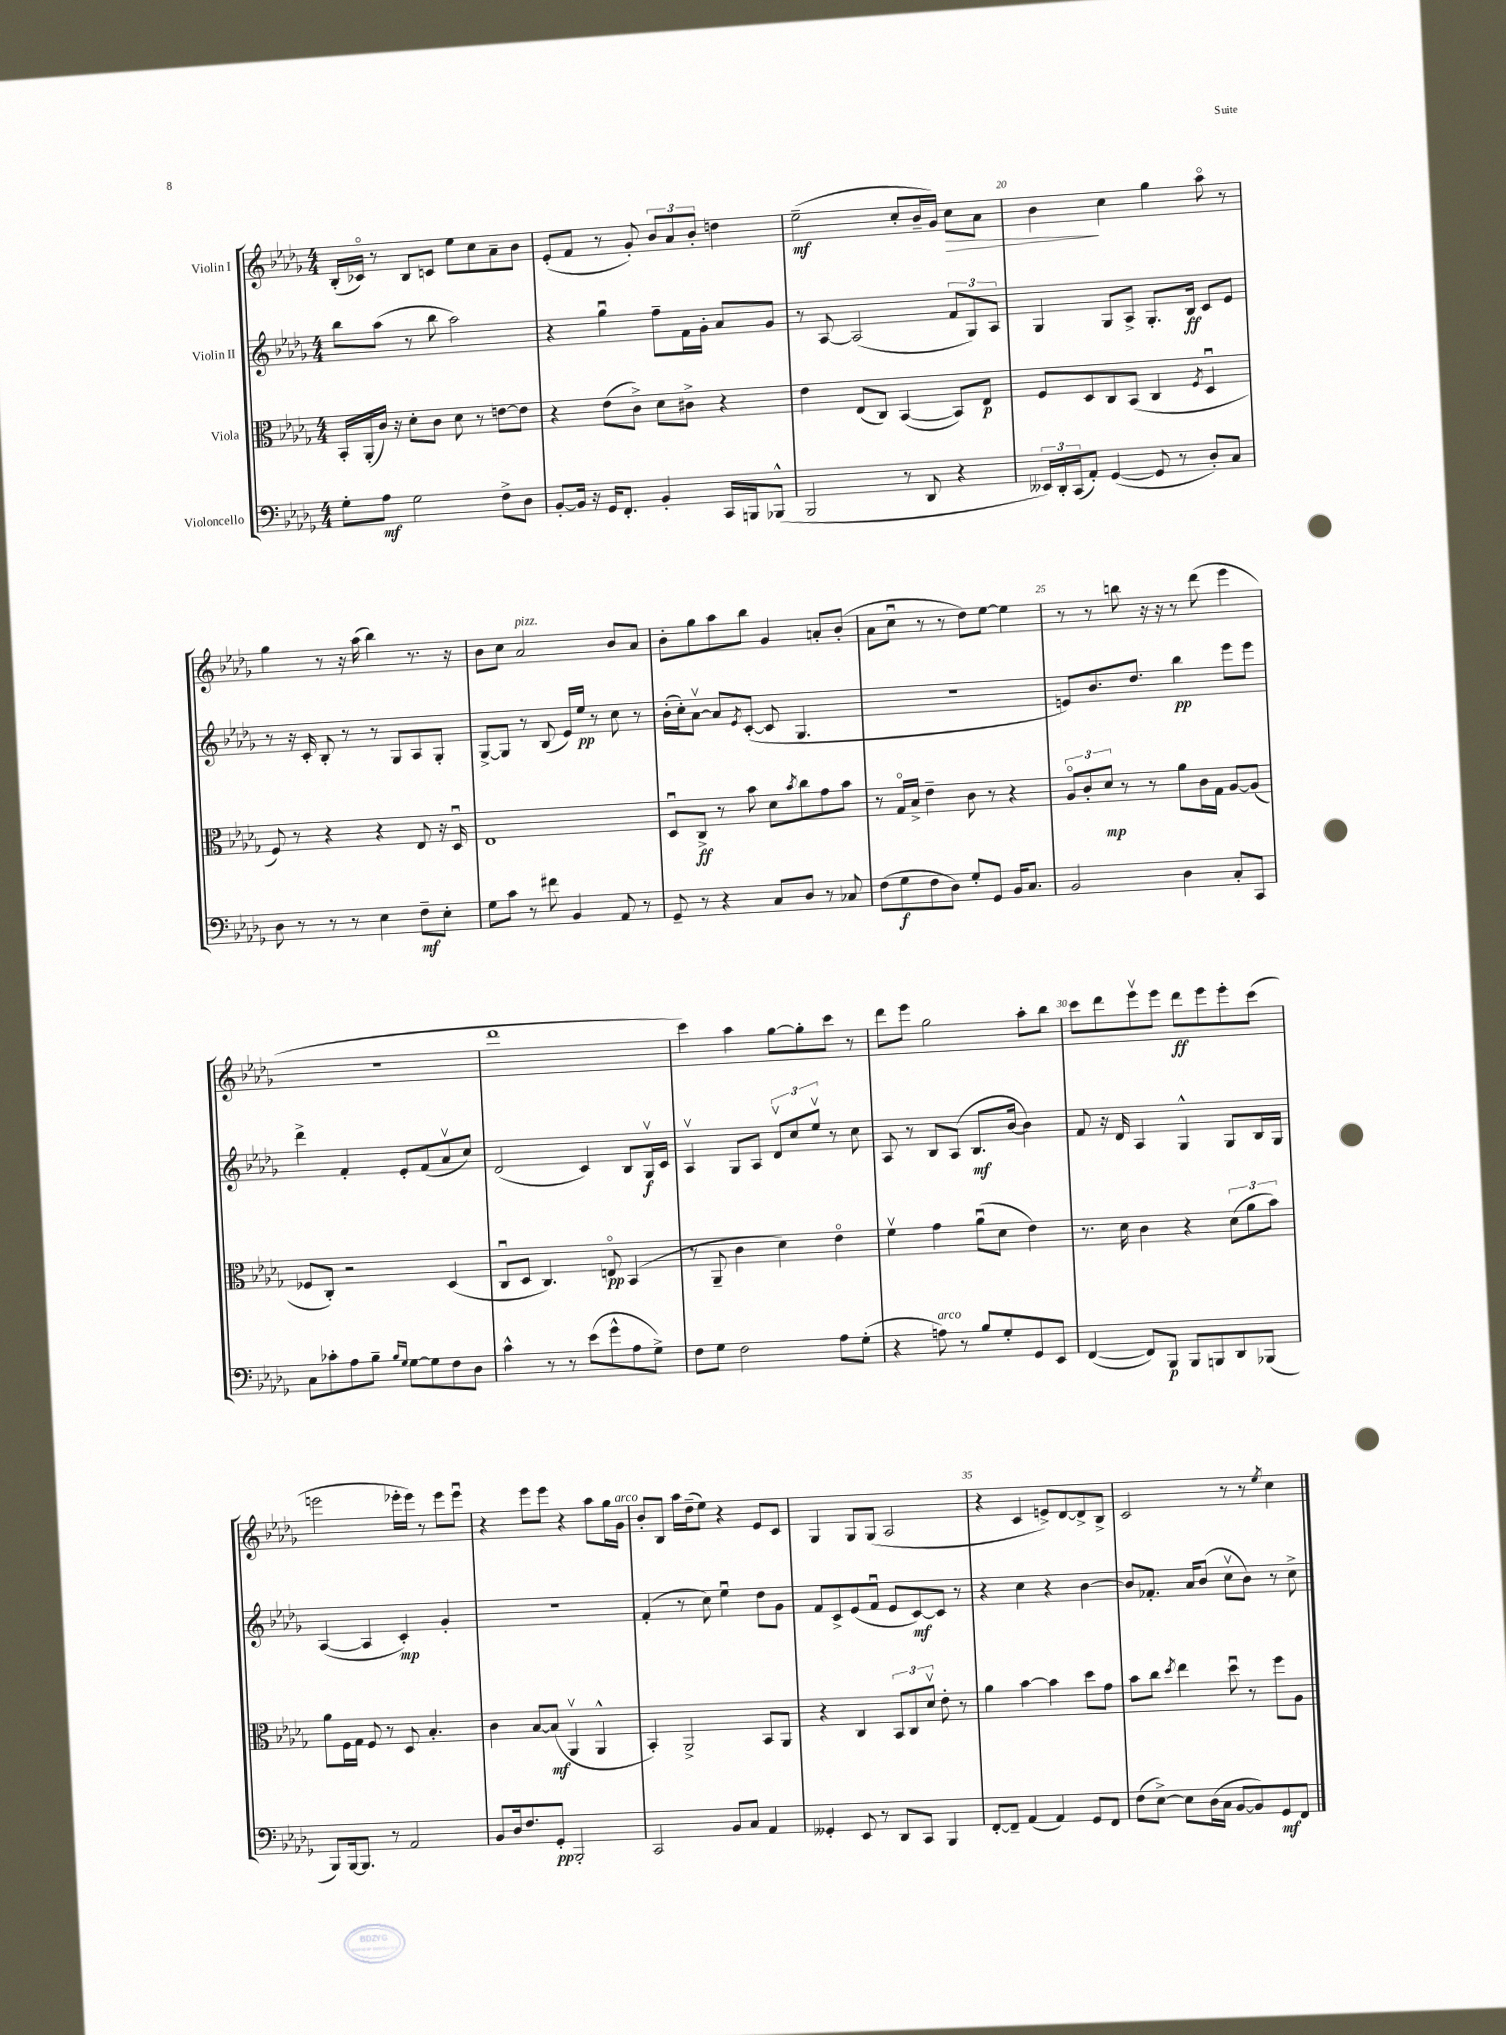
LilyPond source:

<<
\new StaffGroup <<
\new Staff = "s0" \with { instrumentName = "Violin I" } {
    \clef treble \key des \major \numericTimeSignature \time 4/4
    bes16-.( ces'16\flageolet) r8 bes8 c'8 ees''8 c''8 aes'8-- bes'8 |
    ees'8-.( f'8 r8 ges'8-.) \tuplet 3/2 { bes'8 aes'8 bes'8-. } d''4 |
    ees''2--\mf( c''8-. bes'16-- ges'16) c''8\> aes'8 |
    bes'4\! c''4 ges''4 aes''8\flageolet r8 |
    ges''4 r8 r16 aes''16( bes''4) r8. r16 |
    bes'8 c''8 aes'2^\markup { \italic "pizz." } bes'8 aes'8 |
    bes'8-. ges''8 aes''8 bes''8 ges'4 a'8-. bes'8-.( |
    aes'8 c''8\downbow r8 r8 des''8) ees''8~ ees''4 |
    r8 r8 b''8 r16 r16 r8 des'''8( ees'''4 |
    R1 |
    des'''1 |
    c'''4) aes''4 ges''8~ ges''8-. c'''8 r8 |
    des'''8 ees'''8 ges''2 aes''8-. bes''8 |
    c'''8 des'''8 ees'''8\upbow ees'''8 des'''8\ff ees'''8 ees'''8-. c'''8( |
    e'''2 ees'''16-. ees'''16) r8 ees'''8 ees'''8\downbow |
    r4 ees'''8 ees'''8 r4 aes''8 ges''16 ges'16^\markup { \italic "arco" } |
    bes'8-. bes8 aes''16 des''16--( ees''8) r4 ees'8 c'8 |
    ges4 ges8 ges8( aes2 |
    r4 c'4 e'8->) des'8~ des'8-> bes8-> |
    c'2 r8 r8 \acciaccatura { ees''8 } c''4 \bar "|." |
}
\new Staff = "s1" \with { instrumentName = "Violin II" } {
    \clef treble \key des \major \numericTimeSignature \time 4/4
    bes''8 aes''8( r8 bes''8 aes''2) |
    r4 ges''4\downbow f''8-- f'16 ges'16-. aes'8 ges'8 |
    r8 aes8~ aes2( \tuplet 3/2 { f'8 ges8) aes8 } |
    ges4 ges8 aes8-> ges8.-. bes16\ff c'8 ees'8 |
    r8 r16 c'16-. bes8-. r8 r8 ges8 aes8 ges8-. |
    ges8~-> ges8 r8 bes8( ees'16) ees''16\pp r8 c''8 r8 |
    bes'16-.( c''16-.) aes'8~\upbow aes'8 \acciaccatura { ees'8 } c'8~-.( c'8 ges4. |
    R1 |
    e'8) bes'8. des''8. bes''4\pp ees'''8 ees'''8 |
    des'''4-> f'4-. ees'8-. f'8( aes'8\upbow c''8) |
    des'2( c'4) bes8 ges16\upbow\f c'16 |
    aes4\upbow ges8 aes8 \tuplet 3/2 { des'8\upbow c''8 ees''8\upbow } r8 c''8 |
    aes8 r8 bes8 aes8( bes8.\mf bes'16~ bes'4) |
    f'8 r16 des'16 aes4 ges4-^ ges8 bes16 ges16 |
    aes4~( aes4 c'4-.\mp) ges'4-. |
    R1 |
    f'4-.( r8 c''8) ees''4\downbow des''8 ges'8 |
    f'8 c'8-> ees'8( f'8\downbow ees'8 c'8~\mf) c'8 r8 |
    r4 c''4 r4 bes'4~ |
    bes'8 fes'8.-. aes'16 bes'8( c''8\upbow bes'8) r8 c''8-> \bar "|." |
}
\new Staff = "s2" \with { instrumentName = "Viola" } {
    \clef alto \key des \major \numericTimeSignature \time 4/4
    bes,16-. aes,16-.( c'16) r16 des'8-. c'8 des'8 r8 e'8~ e'8 |
    r4 ees'8( c'8->) des'8 cis'8-> r4 |
    ees'4 ees8( c8) bes,4~( bes,8) ees8\p |
    f8 des8 c8 bes,8( c4 \acciaccatura { f8 } des4\downbow |
    f8) r8 r4 r4 ees8 r16 des16\downbow |
    ees1 |
    des8\downbow c8->\ff r8 bes'8 des'8 \acciaccatura { bes'8 } c''8 ges'8 bes'8 |
    r8 ges16\flageolet bes16-> ees'4-- c'8 r8 r4 |
    \tuplet 3/2 { aes8\flageolet c'8-. des'8\mp } r8 r8 aes'8 c'16 ges16 aes8~ aes8( |
    fes8 c8-.) r2 des4( |
    c8\downbow des8 c4.) e8\flageolet\pp bes,4( |
    r8 aes,8-- c'4 des'4) ees'4\flageolet |
    f'4\upbow ges'4 aes'8\downbow( des'8 ees'4) |
    r8. des'16 c'4 r4 \tuplet 3/2 { des'8( aes'8 bes'8) } |
    aes'8 f16 ges16 f8 r8 des8 bes4.-. |
    c'4 bes8~ bes8\mf( aes,4\upbow aes,4-^ |
    bes,4-.) aes,2-> bes,8 aes,8 |
    r4 c4 \tuplet 3/2 { bes,8 c8 des'8\upbow } ees'8-. r8 |
    aes'4 bes'4~ bes'4 des''8 ges'8 |
    bes'8 c''8 \acciaccatura { des''8 } ees''4 des''8\downbow r8 f''8 aes8 \bar "|." |
}
\new Staff = "s3" \with { instrumentName = "Violoncello" } {
    \clef bass \key des \major \numericTimeSignature \time 4/4
    ges8-. aes8\mf ges2 f8-> des8 |
    bes,8~-. bes,16 r16 ges,16 f,8.-. bes,4-. c,16 b,,16 bes,,8-^( |
    bes,,2 r8 des,8 r4 |
    \tuplet 3/2 { eeses,16) des,16-. c,16( } aes,8-.) ges,4~( ges,8 r8 des8-.) c8 |
    des8 r8 r8 r8 ees4 f8--\mf ees8-. |
    ges8 c'8 r8 fis'8 bes,4 aes,8 r8 |
    ges,8-- r8 r4 c8 des8 r8 ces8 |
    f8( ges8\f f8 des8) ges8-. ges,8 bes,16 c8. |
    bes,2 des4 c8-. c,8 |
    c8 ces'8-. aes8 bes8-- \grace { bes16 ges16 } ges8~ ges8 f8 des8 |
    c'4-^ r8 r8 ees'8( ges'8-^ aes8 ges8->) |
    f8 ges8 f2 aes8 ges8-.( |
    r4 a8^\markup { \italic "arco" }) r8 bes8 ges8-. ges,8 ees,8 |
    f,4~( f,8) bes,,8\p bes,,8 b,,8 des,8 bes,,8( |
    bes,,8) bes,,16~ bes,,8. r8 aes,2 |
    bes,8 des16 f8. ges,8-.\pp bes,,2-. |
    c,2 bes,8 c8 aes,4 |
    geses,4-. ees,8 r8 des,8 c,8 bes,,4 |
    f,8~-. f,8-- aes,4( aes,4) ges,8 f,8 |
    f8( ees8~->) ees8 des16( c16 bes,8~ bes,8) ges,8\mf f,8 \bar "|." |
}
>>
>>
\layout { \context { \Score currentBarNumber = #17 \override BarNumber.break-visibility = ##(#f #t #t) barNumberVisibility = #(every-nth-bar-number-visible 5) } }
